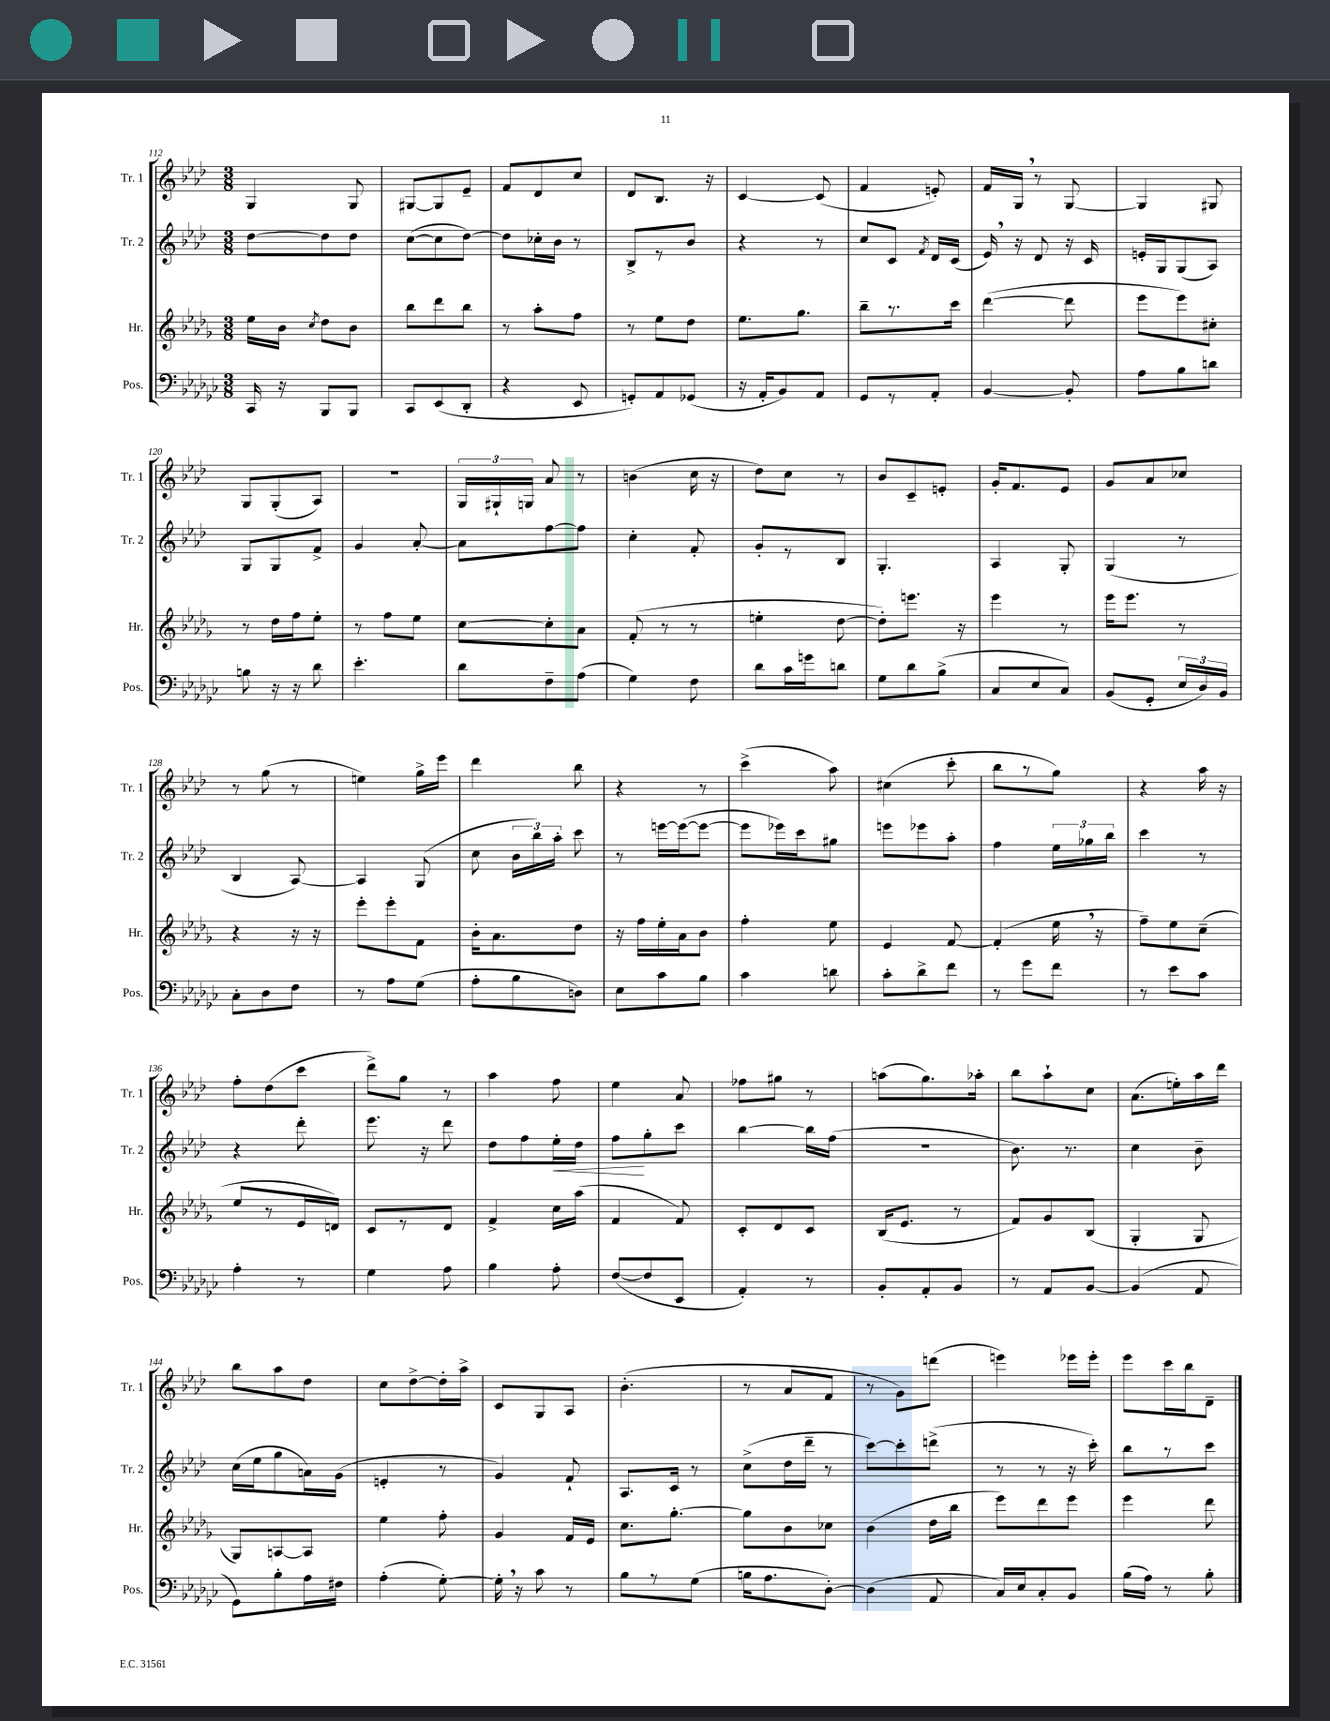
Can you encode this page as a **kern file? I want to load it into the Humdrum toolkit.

**kern	**kern	**kern	**kern
*staff4	*staff3	*staff2	*staff1
*clefF4	*clefG2	*clefG2	*clefG2
*k[b-e-a-d-g-c-]	*k[b-e-a-d-g-]	*k[b-e-a-d-]	*k[b-e-a-d-]
*M3/8	*M3/8	*M3/8	*M3/8
16CC-/	16ee-\LL	[8dd-\L	4G/
16r	16b-\JJ	.	.
.	8qcc/	.	.
8BBB-/L	8dd-\L	8dd-\]	.
8BBB-/J	8b-\J	8dd-\J	8G/
=	=	=	=
8CC-/L	8bb-\L	([8cc\L	[8G#/L
(8EE-/	8ddd-\	8cc\]	8G#/]
8DD-'/J	8bb-\J	[8dd-\J)	8e-~/J
=	=	=	=
4r	8r	8dd-\]L	8f/L
.	8aa-'\L	16cc-'\L	8d-/
.	.	16b-\JJ	.
8EE-/	8ff\J	8r	8cc/J
=	=	=	=
8GG'/L)	8r	8B-^/L	8d-/L
8AA-/	8ee-\L	8r	8.B-/J
(8GG-/J	8dd-\J	8b-/J	.
.	.	.	16r
=	=	=	=
16r	8.ee-\L	4r	[4c/
16AA-'/LK	.	.	.
8BB-/)	.	.	.
.	8.gg-\J	.	.
8AA-/J	.	8r	(8c/]
=	=	=	=
8GG-/L	8bb-~\L	8cc/L	4f/
8r	8.r	8c/J	.
.	.	8qf/	.
8AA-'/J	.	16d-/LL	8e'/)
.	16ccc\Jk	(16c/JJ	.
=	=	=	=
[4BB-/	([4ddd-\	16e-/)	16f/LL
.	.	16r	16G/JJ
.	.	8d-/	8r
8BB-'/]	8ddd-\]	16r	[8G/
.	.	16c/	.
=	=	=	=
8A-\L	8eee-\L	16e'/LL	4G/]
.	.	16G/J	.
8B-\	8eee-\)	(8G/	.
8d\J	8cc#'\J	8A-/J)	8G#/
=	=	=	=
8B\	8r	8G/L	8G/L
16r	16dd-\LL	8G/	(8G'/
16r	16ff\J	.	.
8d-\	8ee-'\J	8f^/J	8A-/J)
=	=	=	=
4.e-'\	8r	4g/	4.r
.	8ff\L	.	.
.	8ee-\J	[8a-'/	.
=	=	=	=
8d-\L	[8cc\L	8a-\]L	24G/LL
.	.	.	24G#`/
.	.	.	24G/JJ
8F~\	8cc'\]	[8ff\	8a-/
(8A-\J	8a-\J	8ff\]J	8r
=	=	=	=
4G-\)	(8f'/	4cc'\	(4b\
.	8r	.	.
8F\	8r	8f'/	16cc\
.	.	.	16r
=	=	=	=
8d-\L	4ee'\	8g'/L	8dd-\L)
16c-\L	.	8r	8cc\J
16g\J	.	.	.
8d\J	[8dd-\	8B-/J	8r
=	=	=	=
8G-\L	8dd-'\]L)	4.G'/	8b-/L
8d-\	8.eee\J	.	8c~/
(8B-^\J	.	.	8e'/J
.	16r	.	.
=	=	=	=
8C-/L	4eee-\	4A-/	16g'/LK
.	.	.	8.f/
8E-/	.	.	.
8C-/J)	8r	8G'/	8e-/J
=	=	=	=
(8BB-/L	16eee-\LK	(4G/	8g/L
.	8.eee-\J	.	.
8GG-'/J	.	.	8a-/
24E-/LL	8r	8r	8cc-/J
24D-/)	.	.	.
24BB-/JJ	.	.	.
=	=	=	=
8C-'\L	4r	4B-/	8r
8D-\	.	.	(8gg\
8F\J	16r	[8A-/)	8r
.	16r	.	.
=	=	=	=
8r	8eee-'\L	4A-/]	4ee\)
8A-\L	8eee-'\	.	.
(8G-\J	8f\J	(8G/	16gg^\LL
.	.	.	16eee-\JJ
=	=	=	=
8A-'\L	16b-'\LK	8cc\	4ddd-\
.	8.a-\	.	.
8B-\	.	24b-\LL	.
.	.	24bb-\)	.
.	.	24aa-'\JJ	.
8D\J)	8dd-\J	8ccc\	8bb-\
=	=	=	=
8E-\L	16r	8r	4r
.	16ff\LL	.	.
8c-\	16ee-'\	[16eee\LL	.
.	16a-\J	(16eee\_J	.
8B-\J	8b-\J	8eee\_J	8r
=	=	=	=
4c-\	4ff'\	8eee\]L	(4ccc^\
.	.	16eee-\L)	.
.	.	16ccc\J	.
8d\	8ee-\	8gg#\J	8aa-\)
=	=	=	=
8c-'\L	4e-/	8eee\L	(4cc#\
8d-^\	.	8eee-\	.
8f\J	[8f/	8aa-'\J	8ccc'\
=	=	=	=
8r	(4f'/]	4ff\	8bb-\L
8g-\L	.	.	8r
8f\J	16ee-\	24ee-\LL	8gg\J)
.	.	24gg-\	.
.	16r	.	.
.	.	24bb-\JJ	.
=	=	=	=
8r	8ff~\L)	4ccc\	4r
8e-\L	8ee-\	.	.
8c-\J	(8cc~\J	8r	16aa-\
.	.	.	16r
=	=	=	=
4A-'\	8ee-/L	4r	8ff'\L
.	8r	.	(8dd-\
8r	16e-/L	8ddd-'\	8ccc\J
.	16d/JJ)	.	.
=	=	=	=
4G-\	8c/L	8.eee-\	8ddd-^\L)
.	8r	.	8gg\J
.	.	16r	.
8A-\	8d-/J	8ddd-\	8r
=	=	=	=
4B-\	4f^/	8dd-\L	4aa-\
.	.	8ff\	.
8A-'\	16cc\LL	16ee-'\L	8ff\
.	(16aa-\JJ	16dd-\JJ	.
=	=	=	=
([8F/L	4f/	8ff\L	4ee-\
8F/]	.	8gg'\	.
8EE-/J	8f/)	8ccc\J	8a-/
=	=	=	=
4AA-'/)	8c'/L	[4bb-\	8ff-\L
.	8d-/	.	8gg#\J
8r	8c/J	16bb-\]LL	8r
.	.	(16ff\JJ	.
=	=	=	=
8BB-'/L	(16B-/LK	4.r	(8aa\L
.	8.e-/J	.	.
8AA-'/	.	.	8.gg\)
8BB-/J	8r	.	.
.	.	.	16aa-'\Jk
=	=	=	=
8r	8f/L)	8.b-\)	8bb-\L
8AA-/L	8g-/	.	8aa-`\
.	.	8.r	.
[8BB-/J	(8B-/J	.	8cc\J
=	=	=	=
(4BB-/]	4G-'/	4cc\	(8.a-\L
.	.	.	16ee'\L)
8AA-/	8G-/	8b-~\	16aa-\
.	.	.	16ddd-\JJ
=	=	=	=
8GG-\L)	8G-/L)	(16cc\LL	8bb-\L
.	.	16ee-\J	.
8B-'\	[8A/	8gg\	8aa-\
16A-\L	8A/]J	16a\L)	8dd-\J
16F#\JJ	.	(16g\JJ	.
=	=	=	=
(4A-'\	4ee-\	4e'/	8cc\L
.	.	.	[8dd-^\
[8G-'\)	8ff'\	8r	16dd-'\]L
.	.	.	16aa-^\JJ
=	=	=	=
16G-'\]	4g-/	4g/)	8c/L
16r	.	.	.
8c-\	.	.	8G/
8r	16f/LL	8f`/	8A-/J
.	16e-/JJ	.	.
=	=	=	=
8B-\L	8.cc\L	8.A-/L	(4.b-'\
8r	.	.	.
.	[8.gg-'\J	16c/Jk	.
(8G-\J	.	8r	.
=	=	=	=
16B\LK	8gg-\]L	(8cc^\L	8r
8.A-\	.	.	.
.	8b-\	16dd-\L	8a-/L
.	.	16ddd-~\JJ	.
[8D-'\J)	8cc-\J	8r	8f/J
=	=	=	=
(4D-\]	(4b-\	[8ccc\L)	8r
.	.	8ccc'\]	8g\L)
8AA-/	16dd-\LL	(8ddd^\J	(8ddd\J
.	16bb-\JJ	.	.
=	=	=	=
16C-/LL)	8eee-\L)	8r	4eee\)
16E-/J	.	.	.
8C-'/	8ddd-\	8r	.
8BB-/J	8eee-\J	16r	16eee-\LL
.	.	16ccc'\)	16eee-'\JJ
=	=	=	=
(16B-\LL	4eee-\	8bb-\L	8eee-\L
16A-\JJ)	.	.	.
8r	.	8r	16ccc\L
.	.	.	16bb-\J
8B-'\	8ddd-\	8ccc\J	8d-~\J
==	==	==	==
*-	*-	*-	*-
